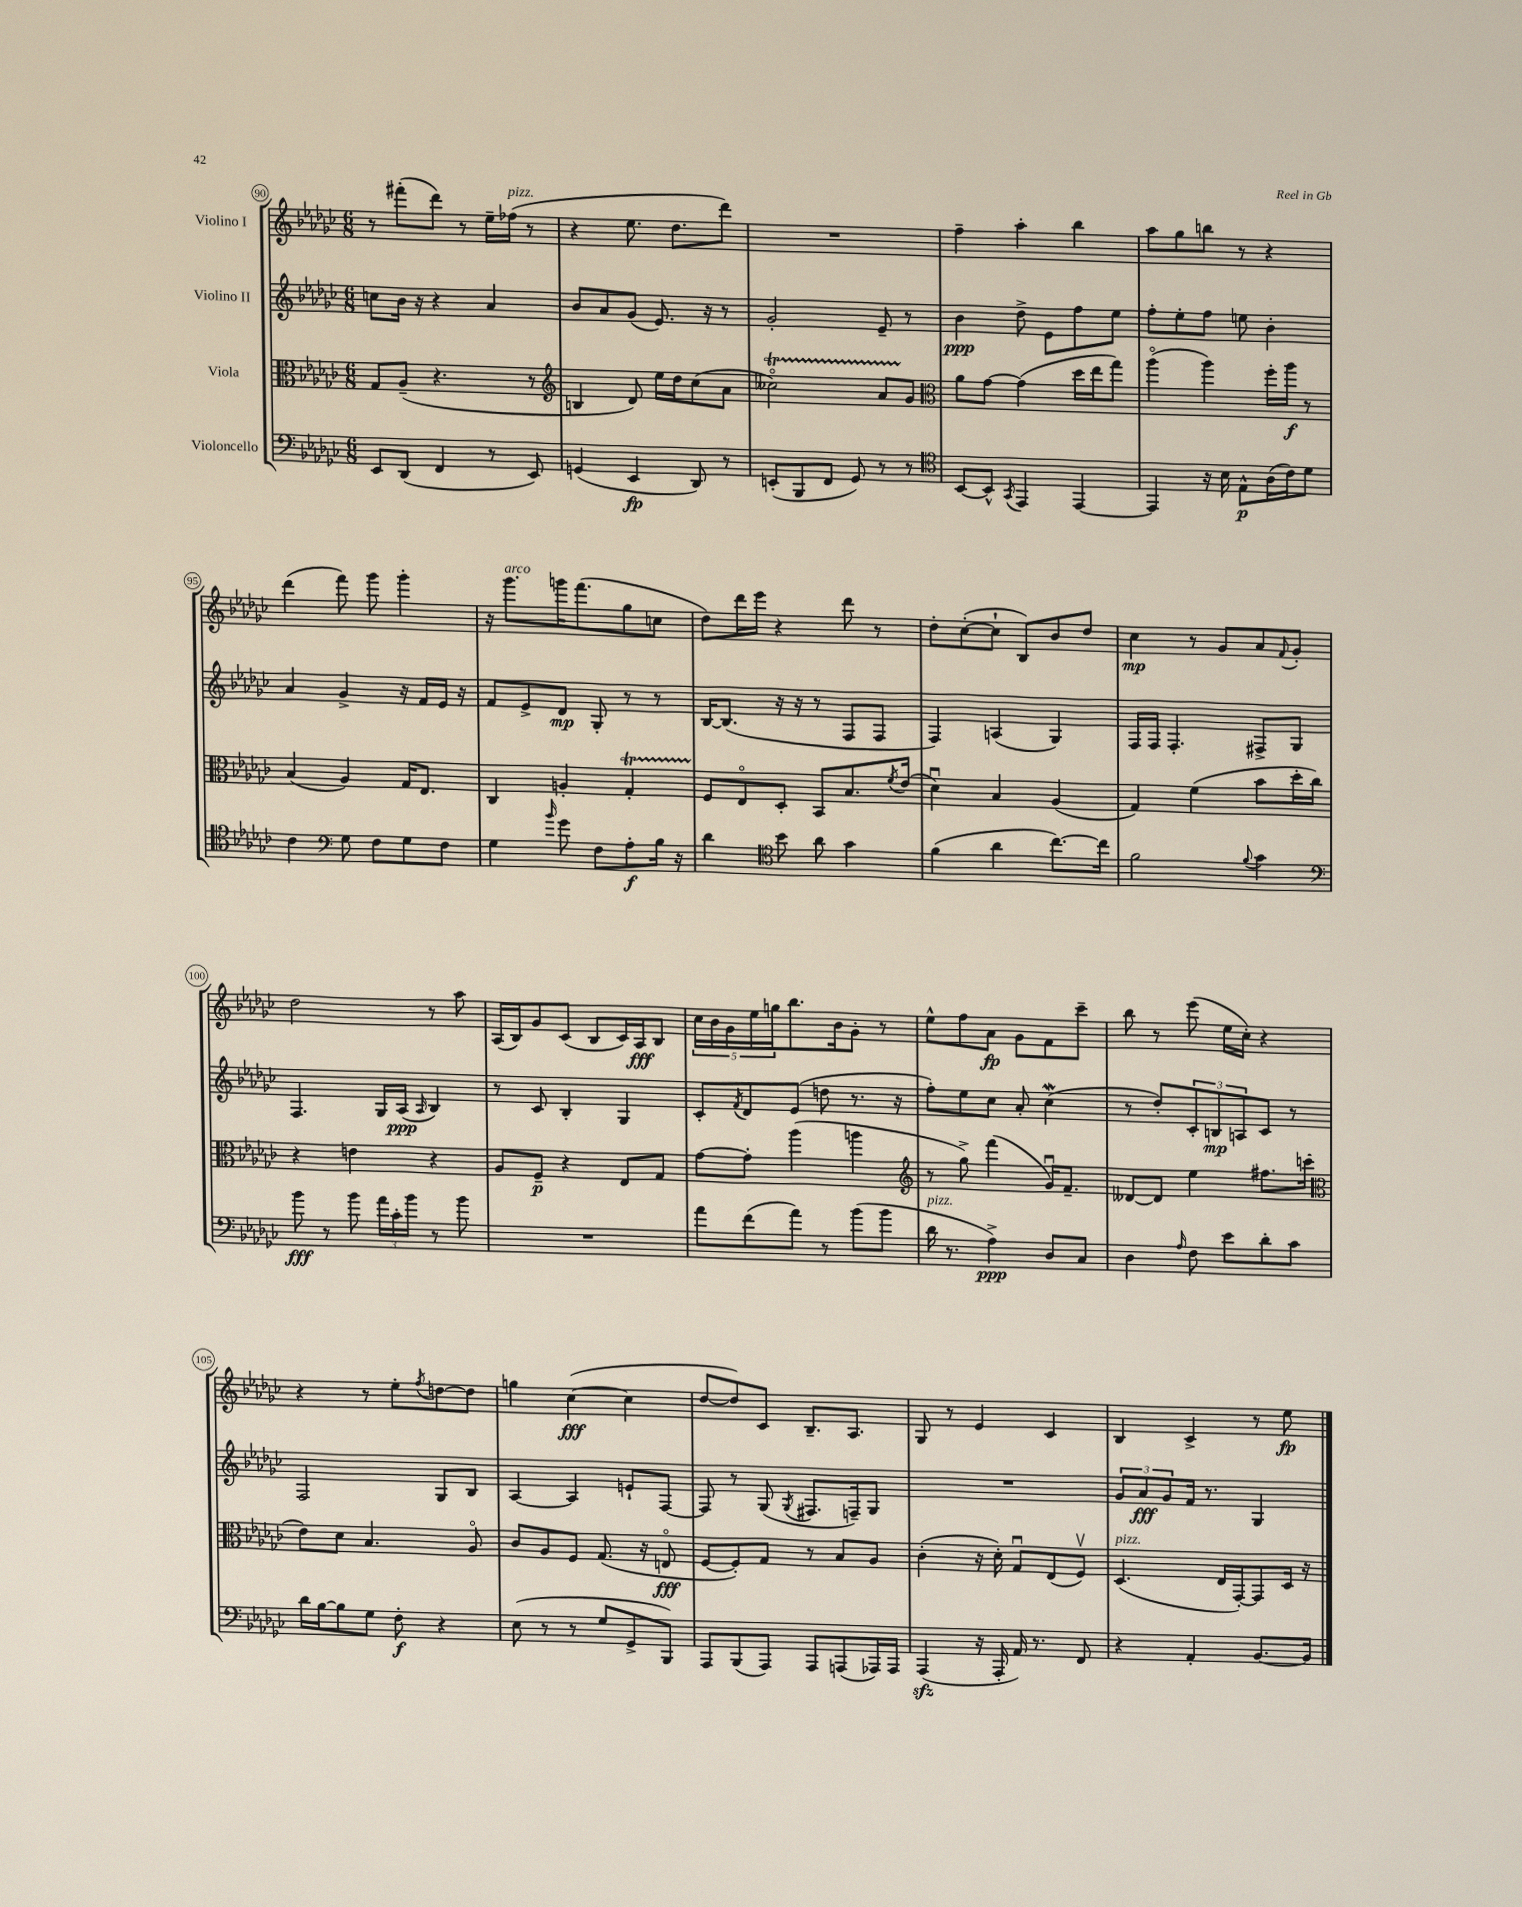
<<
\new StaffGroup <<
\new Staff = "s0" \with { instrumentName = "Violino I" } {
    \clef treble \key ges \major \numericTimeSignature \time 6/8
    r8 fis'''8-.( des'''8) r8 ees''16-- fes''16^\markup { \italic "pizz." }( r8 |
    r4 ees''8. des''8. des'''8) |
    R2. |
    f''4-- aes''4-. bes''4 |
    aes''8 ges''8 b''8 r8 r4 |
    des'''4( f'''8) ges'''8 ges'''4-. |
    r16 ges'''8.^\markup { \italic "arco" } g'''16 f'''8.( ges''8 c''8 |
    des''8) des'''16 ees'''16 r4 des'''8 r8 |
    des''8-. ces''8~-.( ces''8-! bes8) bes'8 des''8 |
    ces''4\mp r8 ges'8 aes'8 \appoggiatura { f'8 } ges'8-. |
    des''2 r8 aes''8 |
    aes16( bes16) ges'8 ces'8( bes8 ces'16) aes16\fff bes8 |
    \tuplet 5/4 { ces''16 bes'16 ges'16 ees''16 g''16 } bes''8. bes'16 ges'8-. r8 |
    ees''8-^ f''8 aes'8\fp ges'8 f'8 ces'''8-- |
    bes''8 r8 ees'''8( ees''16 ces''16-.) r4 |
    r4 r8 ees''8-. \acciaccatura { f''8 } d''8~ d''8 |
    g''4 ces''4~\fff( ces''4 |
    des''8~ des''8) ces'8 bes8.-- aes8. |
    ges8 r8 ees'4 ces'4 |
    bes4 ces'4-> r8 ees''8\fp \bar "|." |
}
\new Staff = "s1" \with { instrumentName = "Violino II" } {
    \clef treble \key ges \major \numericTimeSignature \time 6/8
    c''8 bes'16 r16 r4 aes'4 |
    bes'8 aes'8 ges'8( ees'8.) r16 r8 |
    ges'2-. ees'8-- r8 |
    bes'4\ppp des''8-> ees'8 f''8 ees''8 |
    f''8-. ees''8-. f''8 e''8 bes'4-. |
    aes'4 ges'4-> r16 f'16 ees'16 r16 |
    f'8 ees'8-> des'8\mp ges8-. r8 r8 |
    bes16~ bes8.( r16 r16 r8 f8 f8 |
    f4) a4( ges4) |
    f16 f16 f4.-. fis8-> ges8 |
    f4. ges16 aes16\ppp( \grace { aes16 } bes4) |
    r8 ces'8 bes4-. ges4 |
    ces'8-. \acciaccatura { f'8 } des'8 ees'8( d''8 r8. r16 |
    f''8-.) ees''8 ces''8 aes'8-. ces''4\mordent( |
    r8 des''8-.) \tuplet 3/2 { ces'8-. b8\mp a8 } ces'8 r8 |
    f2 ges8 bes8 |
    aes4~ aes4 e'8-! f8~ |
    f8 r8 ges8( \acciaccatura { ges8 } fis8. f16--) ges8 |
    R2. |
    \tuplet 3/2 { ges'8 aes'8\fff ges'8 } f'16 r8. ges4 \bar "|." |
}
\new Staff = "s2" \with { instrumentName = "Viola" } {
    \clef alto \key ges \major \numericTimeSignature \time 6/8
    ges8 aes8--( r4. r8 |
    \clef treble b4 des'8) ees''16 des''16 ces''8( aes'8 |
    ceses''2\flageolet\startTrillSpan) aes'8 ges'8\stopTrillSpan |
    \clef alto aes'8 ges'8~ ges'4( des''16 ees''16 ges''8) |
    aes''4\flageolet( aes''4) f''16-. aes''16\f r8 |
    bes4( aes4) ges16 ees8. |
    ces4 a4-. ges4-.\startTrillSpan |
    f8\stopTrillSpan ees8\flageolet des8-. bes,8 bes8. \acciaccatura { f'8 } ees'16( |
    des'4\downbow) bes4 aes4( |
    ges4) f'4( bes'8 des''16-. ces''16) |
    r4 e'4 r4 |
    aes8 f8--\p r4 ees8 ges8 |
    ges'8~ ges'8-. aes''4( a''4 |
    \clef treble r8 ges''8->) f'''4( ges'16\downbow) f'8.-- |
    deses'8~ deses'8 ees''4 fis''8. c'''16( |
    \clef alto ees'8) des'8 bes4. aes8\flageolet |
    ces'8 aes8 f8 ges8.( r16 e8\flageolet\fff |
    f8~ f8-.) ges8 r8 bes8 aes8 |
    ces'4-.( r16 des'16-.) ges8\downbow ees8( f8\upbow) |
    des4.^\markup { \italic "pizz." }( ees16 ges,16~-.) ges,8 des16 r16 \bar "|." |
}
\new Staff = "s3" \with { instrumentName = "Violoncello" } {
    \clef bass \key ges \major \numericTimeSignature \time 6/8
    ees,8 des,8( f,4 r8 ees,8) |
    g,4( ees,4\fp des,8) r8 |
    e,8-.( bes,,8 f,8 ges,8) r8 r8 |
    \clef tenor bes,8~ bes,8-^ \acciaccatura { ges,8 } ees,4 ees,4~ |
    ees,4 r16 bes16 ees8-^\p aes16( ces'16) des'8 |
    ces'4 \clef bass ges8 f8 ges8 f8 |
    ges4 \grace { bes'16 } ges'8 f8 aes8-.\f bes16 r16 |
    des'4 \clef tenor bes'8 aes'8 ges'4 |
    f'4( aes'4 ces''8.~) ces''16 |
    f'2 \appoggiatura { f'8 } ges'4 |
    \clef bass bes'8\fff r8 bes'8 \tuplet 3/2 { aes'16 ces'16-. bes'16 } r8 bes'8 |
    R2. |
    aes'8 f'8( aes'8) r8 bes'8( bes'8 |
    des'16^\markup { \italic "pizz." } r8. aes4->\ppp) des8 ces8 |
    des4 \grace { aes16 } f8 ees'8 des'8-. ces'8 |
    des'16 bes16~ bes8 ges8 f8-.\f r4 |
    ees8( r8 r8 ges8 ges,8-> bes,,8) |
    aes,,8 bes,,8( aes,,8) aes,,8 a,,8( aes,,16) aes,,16 |
    aes,,4\sfz( r16 aes,,16-. aes,16) r8. f,8 |
    r4 aes,4-. bes,8.~ bes,16 \bar "|." |
}
>>
>>
\layout { \context { \Score currentBarNumber = #90 \override BarNumber.stencil = #(make-stencil-circler 0.1 0.3 ly:text-interface::print) } }
